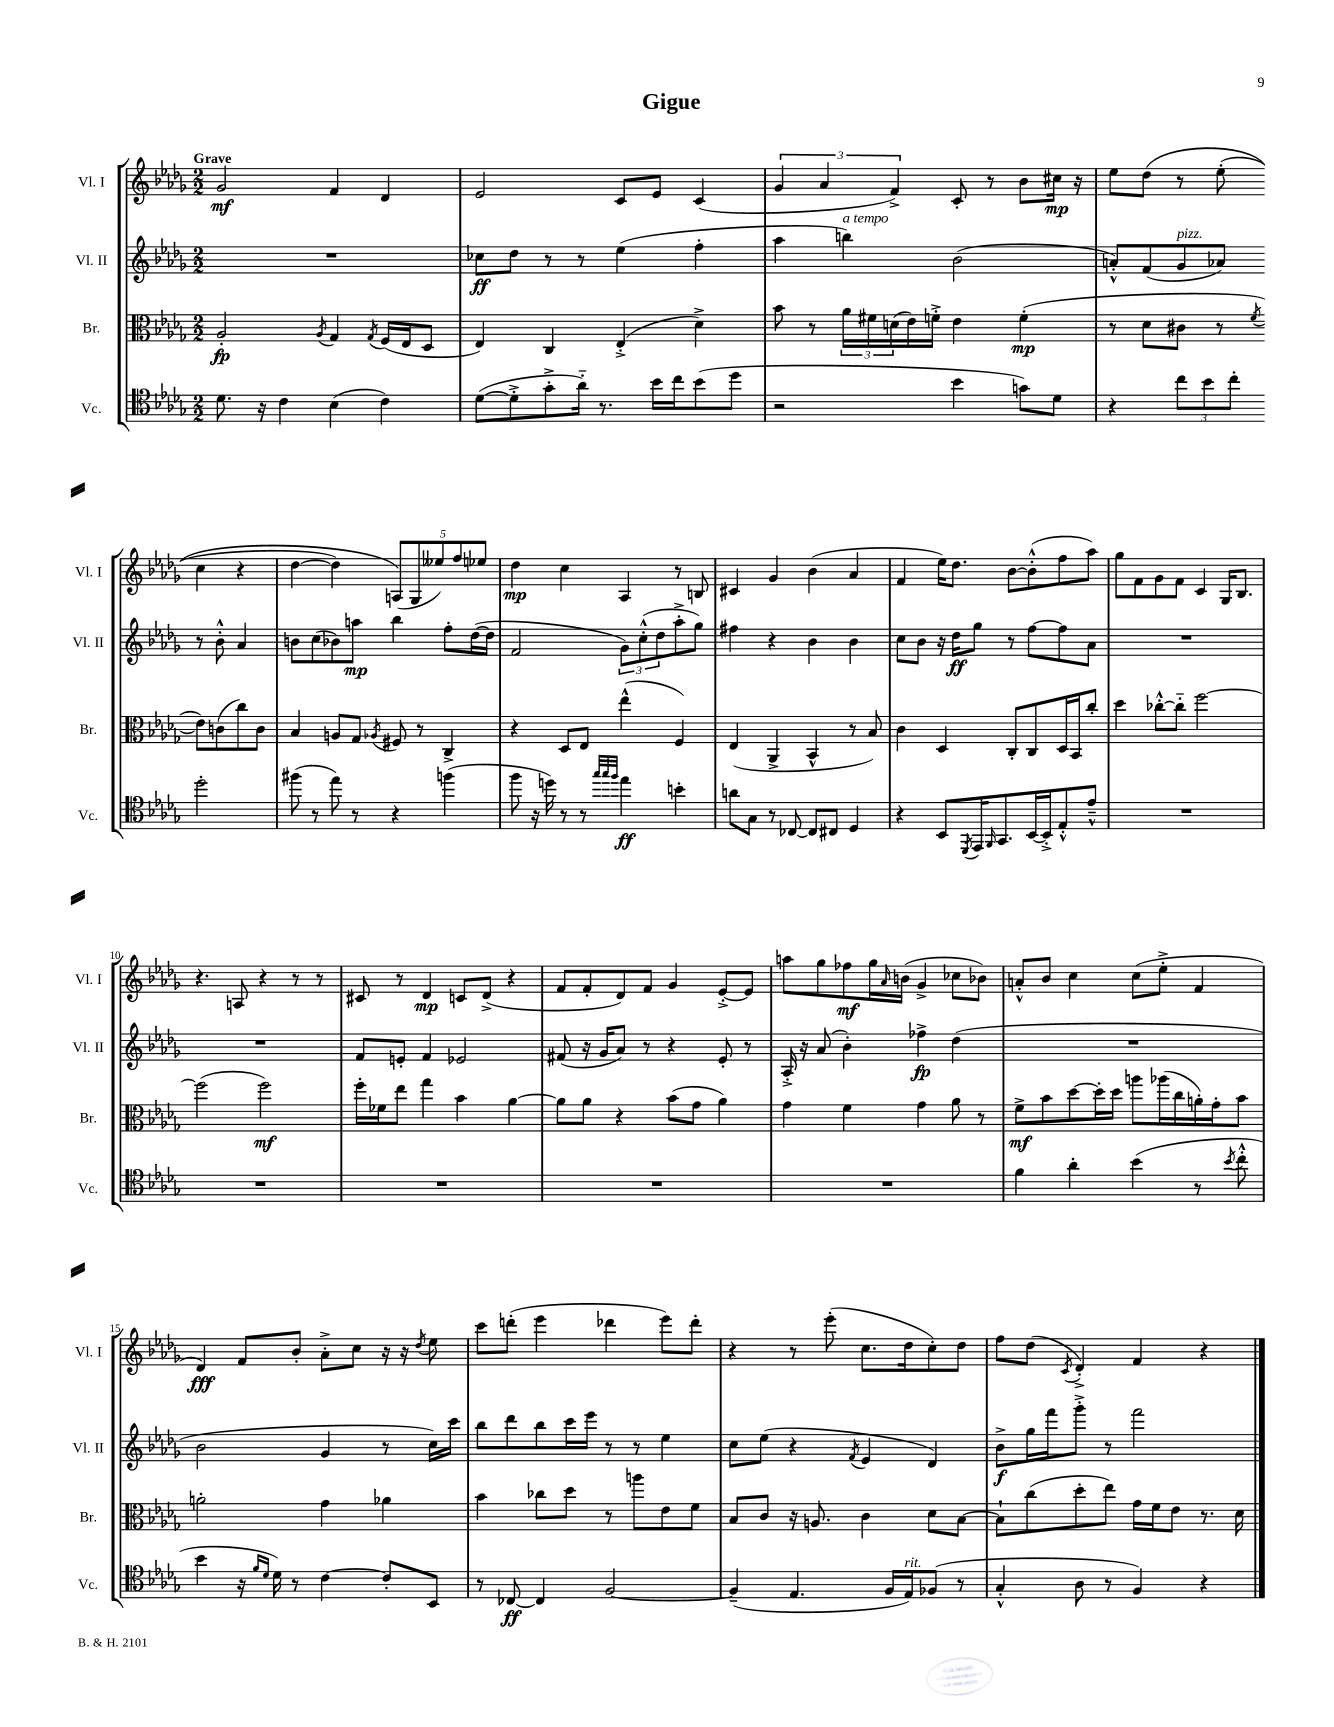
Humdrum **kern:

**kern	**kern	**kern	**kern
*staff4	*staff3	*staff2	*staff1
*clefC4	*clefC3	*clefG2	*clefG2
*k[b-e-a-d-g-]	*k[b-e-a-d-g-]	*k[b-e-a-d-g-]	*k[b-e-a-d-g-]
*M2/2	*M2/2	*M2/2	*M2/2
8.d-\	2A-'/	1r	2g-/
16r	.	.	.
4c\	.	.	.
.	8qA-/	.	.
(4B-\	4G-/	.	4f/
.	8qG-/	.	.
4c\)	(16F/LL	.	4d-/
.	16E-/J	.	.
.	8D-/J	.	.
=	=	=	=
([8d-\L	4E-/)	8cc-\L	2e-/
8d-'^\]	.	8dd-\J	.
8g-'^\	4C/	8r	.
16a-'~\Jk)	.	8r	.
8.r	.	.	.
.	(4E-'^/	(4ee-\	8c/L
16b-\LL	.	.	8e-/J
16cc\J	.	.	.
(8b-\	4d-^\)	4ff'\	(4c/
8dd-\J	.	.	.
=	=	=	=
2r	8b-\	4aa-\	6g-/
.	8r	.	.
.	.	.	6a-/
.	24a-\LL	4bb\)	.
.	24f#\	.	.
.	(24d\	.	6f^/)
.	16e-\)	.	.
.	16f'^\JJ	.	.
4b-\	4e-\	(2b-\	8c'/
.	.	.	8r
8g\L)	(4f'\	.	8b-\L
8d-\J	.	.	16cc#\Jk
.	.	.	16r
=	=	=	=
4r	8r	8a'^^/L)	8ee-\L
.	8d-\L	(8f/	&(8dd-\J
12cc\L	8c#\J	8g-/	8r
12b-\	.	.	.
.	8r	8a-/J)	(8ee-'\
12cc'\J	.	.	.
.	8qf/	.	.
2dd-'\	8e-\L)	8r	4cc\
.	(8c\	8b-'^^\	.
.	8cc\)	4a-/	4r
.	8c\J	.	.
=	=	=	=
(8ff#\	4B-/	8b\L	[4dd-\
8r	.	(8cc\	.
8ee-\)	8A/L	8b-\)	4dd-\])
8r	8G-/J	8aa\J	.
.	8qA-/	.	.
4r	8F#/	4bb-\	(10A/L&)
.	.	.	10G-/
.	8r	.	.
.	.	.	10ee--/)
(4ff\	4C^/	8ff'\L	.
.	.	.	10ff/
.	.	([16dd-\L	.
.	.	.	10ee-/J
.	.	16dd-\]JJ	.
=	=	=	=
8ff\	4r	2f/	4dd-\
16r	.	.	.
16dd\)	.	.	.
8r	8D-/L	.	4cc\
8r	8E-/J	.	.
32qqgg-/LLL	.	.	.
32qqgg-/	.	.	.
32qqff/JJJ	.	.	.
4ee-\	(4ee-^^\	12g-\L)	4A-/
.	.	(12cc'^^\	.
.	.	12dd-\	.
4b'\	4F/)	8aa-'^\	8r
.	.	8gg-\J)	8B/
=	=	=	=
8a\L	(4E-/	4ff#\	4c#/
8G-\J	.	.	.
8r	4AA-^/	4r	4g-/
[8C-/	.	.	.
8C-/]L	4BB-^^/	4b-\	(4b-\
8C#/J	.	.	.
4D-/	8r	4b-\	4a-/
.	8B-/)	.	.
=	=	=	=
4r	4c\	8cc\L	4f/
.	.	8b-\J	.
8BB-/L	4D-/	16r	16ee-\LK)
.	.	16dd-\LK	8.dd-\J
8qDD-/	.	.	.
16EE-/K	.	8gg-\J	.
16qqFF/	.	.	.
8.GG-/	.	.	.
.	8C'/L	8r	[8b-\L
[16BB-/L	8C/	[8ff\L	(8b-'^^\]
16BB-'^/]J	.	.	.
8E-'^^/	16D-/L	8ff\]	8ff\
.	16BB-/J	.	.
8e-~^^/J	8cc'/J	8a-\J	8aa-\J)
=	=	=	=
1r	4dd-\	1r	8gg-\L
.	.	.	8f\
.	[8cc-'^^\L	.	8g-\
.	8cc-'~\]J	.	8f\J
.	[2ff\	.	4c/
.	.	.	16G-/LK
.	.	.	8.B-/J
=	=	=	=
1r	(2ff\]	1r	4.r
.	.	.	8A/
.	2ff\)	.	4r
.	.	.	8r
.	.	.	8r
=	=	=	=
1r	16ff'\LL	8f/L	8c#/
.	16f-\J	.	.
.	8ee-\J	8e'/J	8r
.	4gg-\	4f/	4d-/
.	4b-\	2e-/	8c/L
.	.	.	(8d-^/J
.	[4a-\	.	4r
=	=	=	=
1r	8a-\]L	(8f#/	8f/L
.	8a-\J	16r	8f'/
.	.	16g-/LK	.
.	4r	8a-/J)	8d-/)
.	.	8r	8f/J
.	(8b-\L	4r	4g-/
.	8g-\J	.	.
.	4a-\)	8e-'/	[8e-'^/L
.	.	8r	8e-/]J
=	=	=	=
1r	4g-\	16A-'^/	8aa\L
.	.	16r	.
.	.	(8a-/	8gg-\
.	4f\	4b-'\)	8ff-\
.	.	.	16gg-\L
.	.	.	16qqa-/
.	.	.	(16b\JJ
.	4g-\	4ff-^\	4g-^/
.	8a-\	(4dd-\	8cc-\L
.	8r	.	8b-\J)
=	=	=	=
4f\	8f^\L	1r	8a'^^/L
.	8b-\	.	8b-/J
4a-'\	[8dd-\	.	4cc\
.	16dd-'\]L	.	.
.	16dd-\JJ	.	.
(4b-\	8aa\L	.	(8cc\L
.	(16aa-\L	.	8ee-'^\J
.	16cc\	.	.
8r	16a'\)	.	4f/
.	16g-'\J	.	.
8qb-/	.	.	.
8cc'^^\	8b-\J	.	.
=	=	=	=
4b-\	2a'\	2b-\	4d-/)
16r	.	.	8f/L
16qqf/LL	.	.	.
16qqd-/JJ	.	.	.
16d-\)	.	.	.
8r	.	.	8b-'/J
[4c\	4g-\	4g-/	8a-'^\L
.	.	.	8cc\J
8c'/]L	4a-\	8r	16r
.	.	.	16r
.	.	.	8qdd-/
8BB-/J	.	16cc\LL)	8ee-\
.	.	16ccc\JJ	.
=	=	=	=
8r	4b-\	8bb-\L	8ccc\L
[8C-/	.	8ddd-\	(8ddd'\J
4C-/]	8cc-\L	8bb-\	4eee-\
.	8dd-\J	16ccc\L	.
.	.	16eee-\JJ	.
[2F/	8r	8r	4ddd-\
.	8aa\L	8r	.
.	8e-\	4ee-\	8eee-\L)
.	8f\J	.	8ddd-'\J
=	=	=	=
(4F~/]	8B-/L	8cc\L	4r
.	8c/J	(8ee-\J	.
4.E-/	16r	4r	8r
.	8.A/	.	.
.	.	.	(8eee-'\
.	.	8qf/	.
.	4c\	4e-/	8.cc\L
16F/LL	.	.	.
16E-/J)	.	.	16dd-\k
(8F-/J	8d-\L	4d-/)	8cc'\)
8r	[8B-\J	.	8dd-\J
=	=	=	=
4G-'^^/	8B-`\]L	8b-^\L	8ff\L
.	(8cc\	16gg-\L	(8dd-\J
.	.	16fff\J	.
.	.	.	8qc/
8A-\	8dd-'\	8ggg-'^\J	4d-'^/)
8r	8ee-\J)	8r	.
4F/)	16g-\LL	2fff\	4f/
.	16f\J	.	.
.	8e-\J	.	.
4r	8.r	.	4r
.	16d-\	.	.
==	==	==	==
*-	*-	*-	*-
